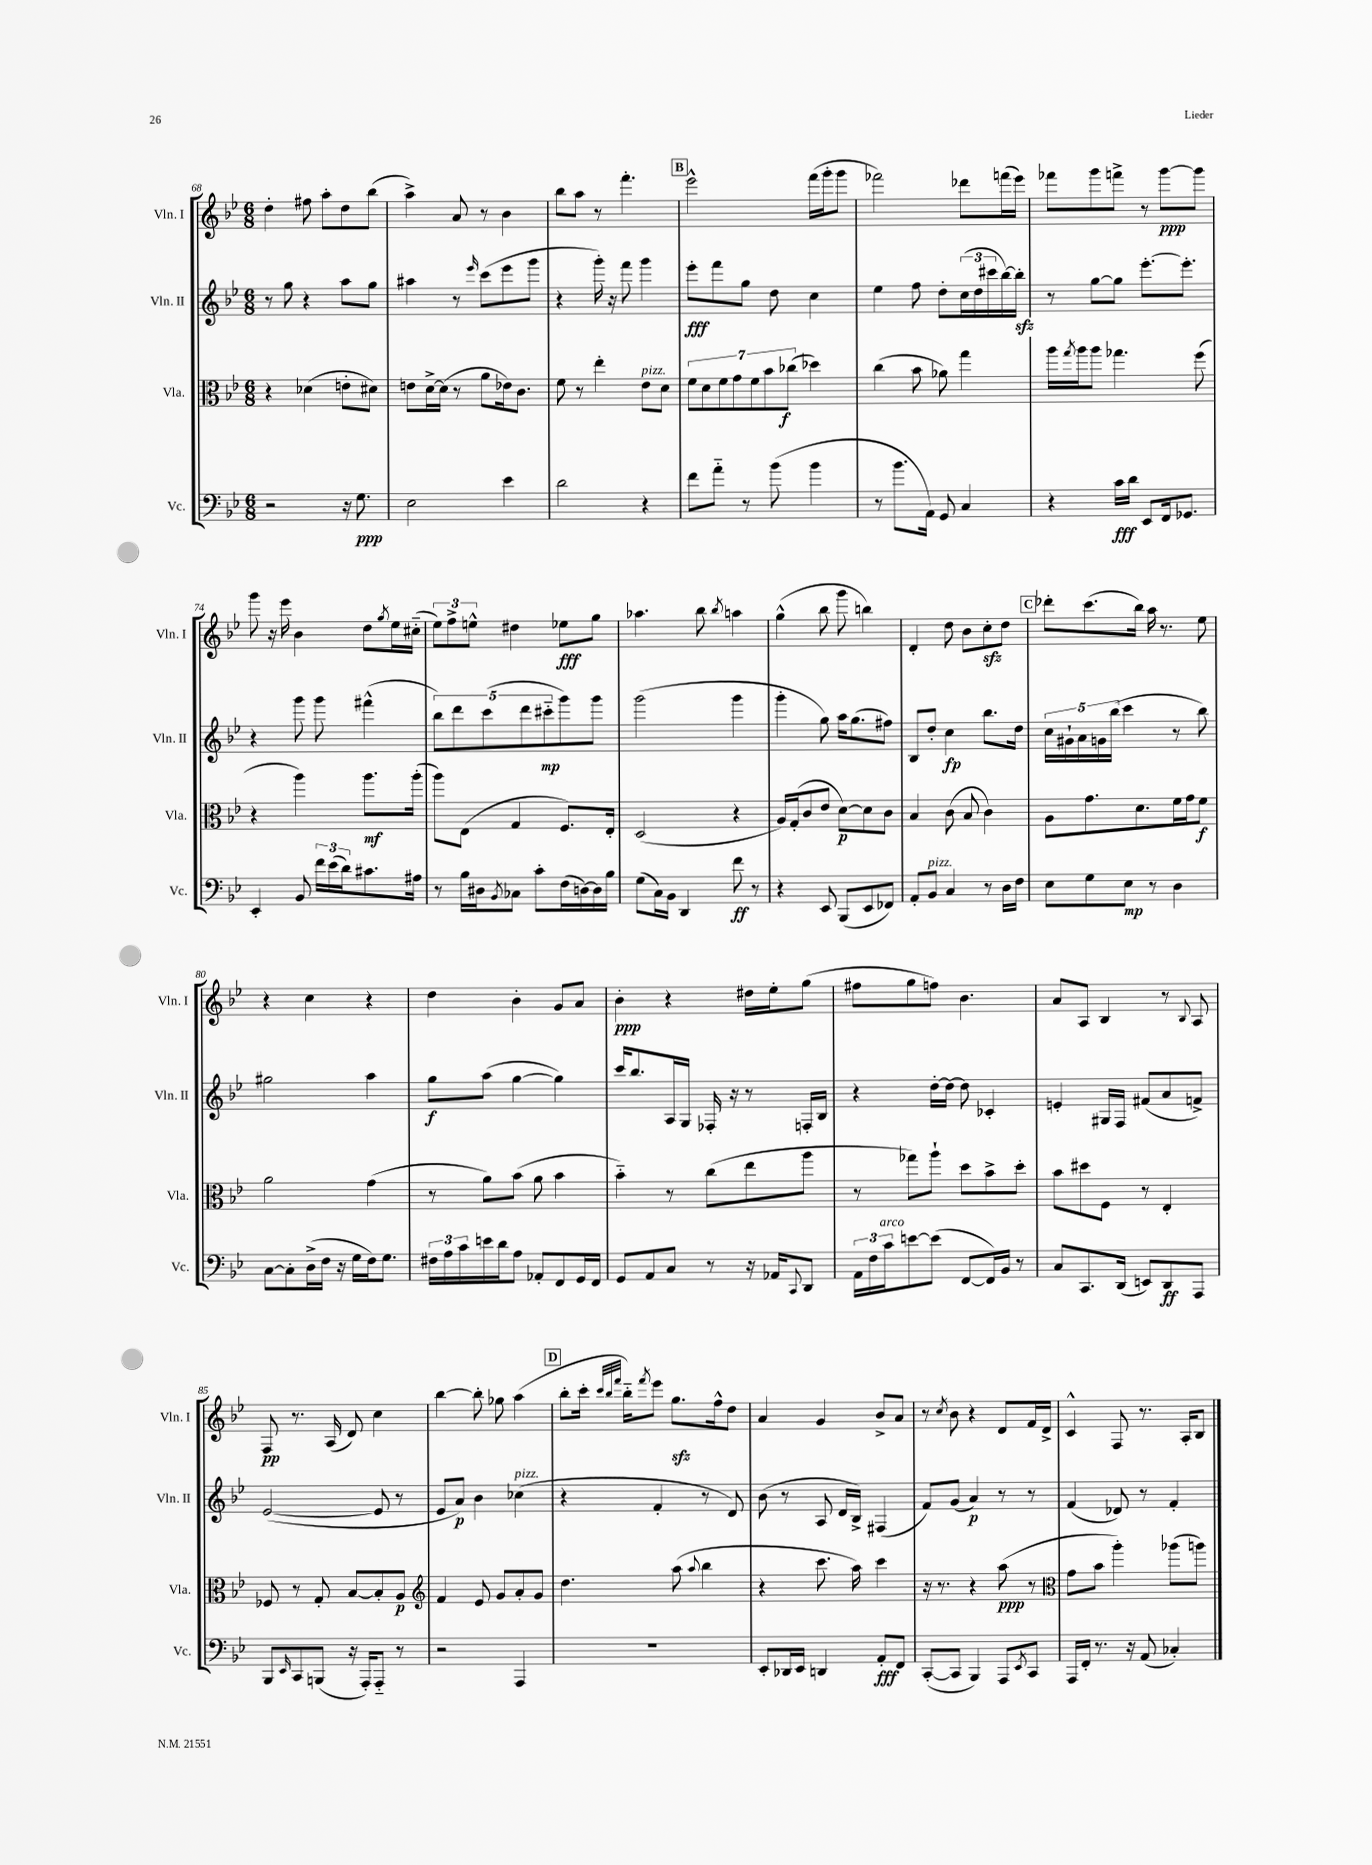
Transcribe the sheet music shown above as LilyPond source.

<<
\new StaffGroup <<
\new Staff = "s0" \with { instrumentName = "Vln. I" shortInstrumentName = "Vln. I" } {
    \clef treble \key bes \major \numericTimeSignature \time 6/8
    d''4-. fis''8 a''8-. d''8 bes''8( |
    a''4->) a'8 r8 bes'4 |
    bes''8 a''8 r8 f'''4.-. |
    \mark \markup { \box "B" } ees'''2-^ f'''16( g'''16-. g'''8 |
    fes'''2) des'''8 f'''16( ees'''16) |
    fes'''8 g'''8 f'''8-> r8 g'''8~\ppp g'''8 |
    g'''8 r16 ees'''16 bes'4 d''8 \acciaccatura { g''8 } ees''16 cis''16-_( |
    \tuplet 3/2 { ees''8) f''8-> e''8-^ } dis''4 ees''8\fff g''8 |
    aes''4. bes''8 \acciaccatura { bes''8 } a''4 |
    g''4-^( bes''8 g'''8 b''4) |
    d'4-. d''8 bes'8 c''8-.\sfz d''8 |
    \mark \markup { \box "C" } des'''8-. c'''8.( bes''16) a''16 r8. ees''8 |
    r4 c''4 r4 |
    d''4 bes'4-. g'8 a'8 |
    bes'4-.\ppp r4 dis''16 ees''16-. g''8( |
    fis''8 g''8 f''8) bes'4. |
    a'8 a8 bes4 r8 \appoggiatura { bes8 } a8 |
    f8\pp r8. a16( d'8) c''4 |
    bes''4~ bes''8-. ges''8 a''4( |
    \mark \markup { \box "D" } bes''8-. c'''16-. \grace { c'''32 bes''32 f'''32 } bes''16-_) \acciaccatura { f'''8 } ees'''8 g''8.\sfz f''16-^ d''8 |
    a'4 g'4 bes'8-> a'8 |
    r8 \acciaccatura { c''8 } bes'8 r4 d'8 f'16 d'16-> |
    c'4-^ f8 r8. a16-. bes8 \bar "|." |
}
\new Staff = "s1" \with { instrumentName = "Vln. II" shortInstrumentName = "Vln. II" } {
    \clef treble \key bes \major \numericTimeSignature \time 6/8
    r8 g''8 r4 a''8 g''8 |
    ais''4 r8 \grace { ees'''16 } c'''8( ees'''8 g'''8 |
    r4 g'''16-.) r16 f'''8 g'''4 |
    \mark \markup { \box "B" } ees'''8-.\fff f'''8 g''8 d''8 c''4 |
    ees''4 f''8 d''8-. \tuplet 3/2 { c''16( d''16 cis'''16 } bes''16~) bes''16-.\sfz |
    r8 g''8~ g''8 ees'''8.~-. ees'''8.-. |
    r4 g'''8 g'''8 fis'''4-^( |
    \tuplet 5/4 { bes''8) d'''8 c'''8( d'''8 cis'''8-_\mp } g'''8) g'''8 |
    g'''2( g'''4 |
    g'''4-. g''8) a''16 g''8.( fis''8) |
    bes8 d''8-. c''4\fp bes''8. d''16 |
    \mark \markup { \box "C" } \tuplet 5/4 { c''16 gis'16-! a'16 g'16 bes''16( } c'''4 r8 bes''8) |
    gis''2 a''4 |
    g''8\f a''8( g''4~ g''4) |
    c'''16 bes''8. a16 g16 fes16-. r16 r8 f16-. bes16 |
    r4 d''16~-. d''16~ d''8 ces'4-. |
    e'4-. gis16 f16 fis'8( a'8 f'8->) |
    ees'2~( ees'8 r8 |
    ees'8 a'8\p) bes'4 ces''4^\markup { \italic "pizz." }( |
    \mark \markup { \box "D" } r4 f'4-. r8 d'8) |
    bes'8( r8 a8 d'16 bes16->) fis4( |
    f'8) g'8( a'4\p) r8 r8 |
    f'4( des'8) r8 f'4-. \bar "|." |
}
\new Staff = "s2" \with { instrumentName = "Vla." shortInstrumentName = "Vla." } {
    \clef alto \key bes \major \numericTimeSignature \time 6/8
    r4 des'4( e'8-. dis'8) |
    e'8 d'16~-> d'16( r8 a'8 ees'16) c'8. |
    f'8 r8 ees''4-. ees'8^\markup { \italic "pizz." } d'8 |
    \mark \markup { \box "B" } \tuplet 7/4 { f'8 d'8 f'8 g'8 f'8 bes'8 ces''8\f( } des''4) |
    c''4( bes'8 aes'8) g''4 |
    a''16 \acciaccatura { g''8 } a''16 a''8 ges''4. f''8( |
    r4 a''4) a''8.\mf a''16-.( |
    a''8) ees8( g4 f8.) ees16-. |
    d2( r4 |
    a16) g16-.( c'8 ees'8 d'8~\p) d'8 c'8 |
    bes4 c'8( bes8 c'4) |
    \mark \markup { \box "C" } a8 g'8. d'8. f'16 g'16 f'8\f |
    a'2 g'4( |
    r8 a'8) bes'8( a'8 bes'4 |
    bes'4-_) r8 c''8( ees''8 a''8 |
    r8 ges''8) a''8-! d''8 bes'8-> d''8-. |
    bes'8 dis''8 f8 r8 ees4-. |
    fes8 r8 g8-. bes8~ bes8-. a8\p |
    \clef treble f'4 ees'8 g'8 a'8-. g'8 |
    \mark \markup { \box "D" } d''4. a''8( \appoggiatura { a''8 } bes''4 |
    r4 c'''8. a''16) c'''4 |
    r16 r8. r4 a''8\ppp( r8 |
    \clef alto g'8 bes'8 a''4-.) aes''8( a''8) \bar "|." |
}
\new Staff = "s3" \with { instrumentName = "Vc." shortInstrumentName = "Vc." } {
    \clef bass \key bes \major \numericTimeSignature \time 6/8
    r2 r16 g8.\ppp |
    ees2 ees'4 |
    d'2 r4 |
    \mark \markup { \box "B" } f'8 a'8-_ r8 bes'8( bes'4 |
    r8 bes'8. a,16) g,8 c4 |
    r4 c'16\fff d'16 ees,8 f,16 ges,8. |
    ees,4-. bes,8 \tuplet 3/2 { f'16 ees'16( d'16) } cis'8. ais16 |
    r8 bes16 dis16 \acciaccatura { bes,8 } ces8 c'8-. f16( d16~) d16 bes16 |
    g8( c16) bes,16 d,4 f'8\ff r8 |
    r4 ees,8 bes,,8( ees,8 fes,8) |
    a,8-. bes,8^\markup { \italic "pizz." } c4 r8 d16 f16 |
    \mark \markup { \box "C" } ees8 g8 ees8\mp r8 d4 |
    c8~ c8-. d16->( f16 r16 g16 f16) g8. |
    \tuplet 3/2 { fis16 a16 c'16 } e'16 d'16 a8 aes,8-. f,8 g,16 f,16 |
    g,8 a,8 c8 r8 r16 aes,16 \appoggiatura { c,8 } d,8 |
    \tuplet 3/2 { a,16 f16 c'16^\markup { \italic "arco" } } e'8~ e'8( f,8~ f,16) bes,16 r8 |
    c8 c,8. d,16( e,8) d,8\ff a,,8 |
    bes,,8 \grace { ees,16 } c,8 b,,8( r16 a,,16-.) a,,8-_ r8 |
    r2 a,,4 |
    \mark \markup { \box "D" } R2. |
    ees,8-. des,16 ees,16 d,4 a,8-.\fff f,8 |
    c,8~-.( c,8 bes,,4) a,,8 \acciaccatura { ees,8 } c,8 |
    a,,16 f,16-. r8. r16 a,8( ces4-.) \bar "|." |
}
>>
>>
\layout { \context { \Score currentBarNumber = #68 } }
